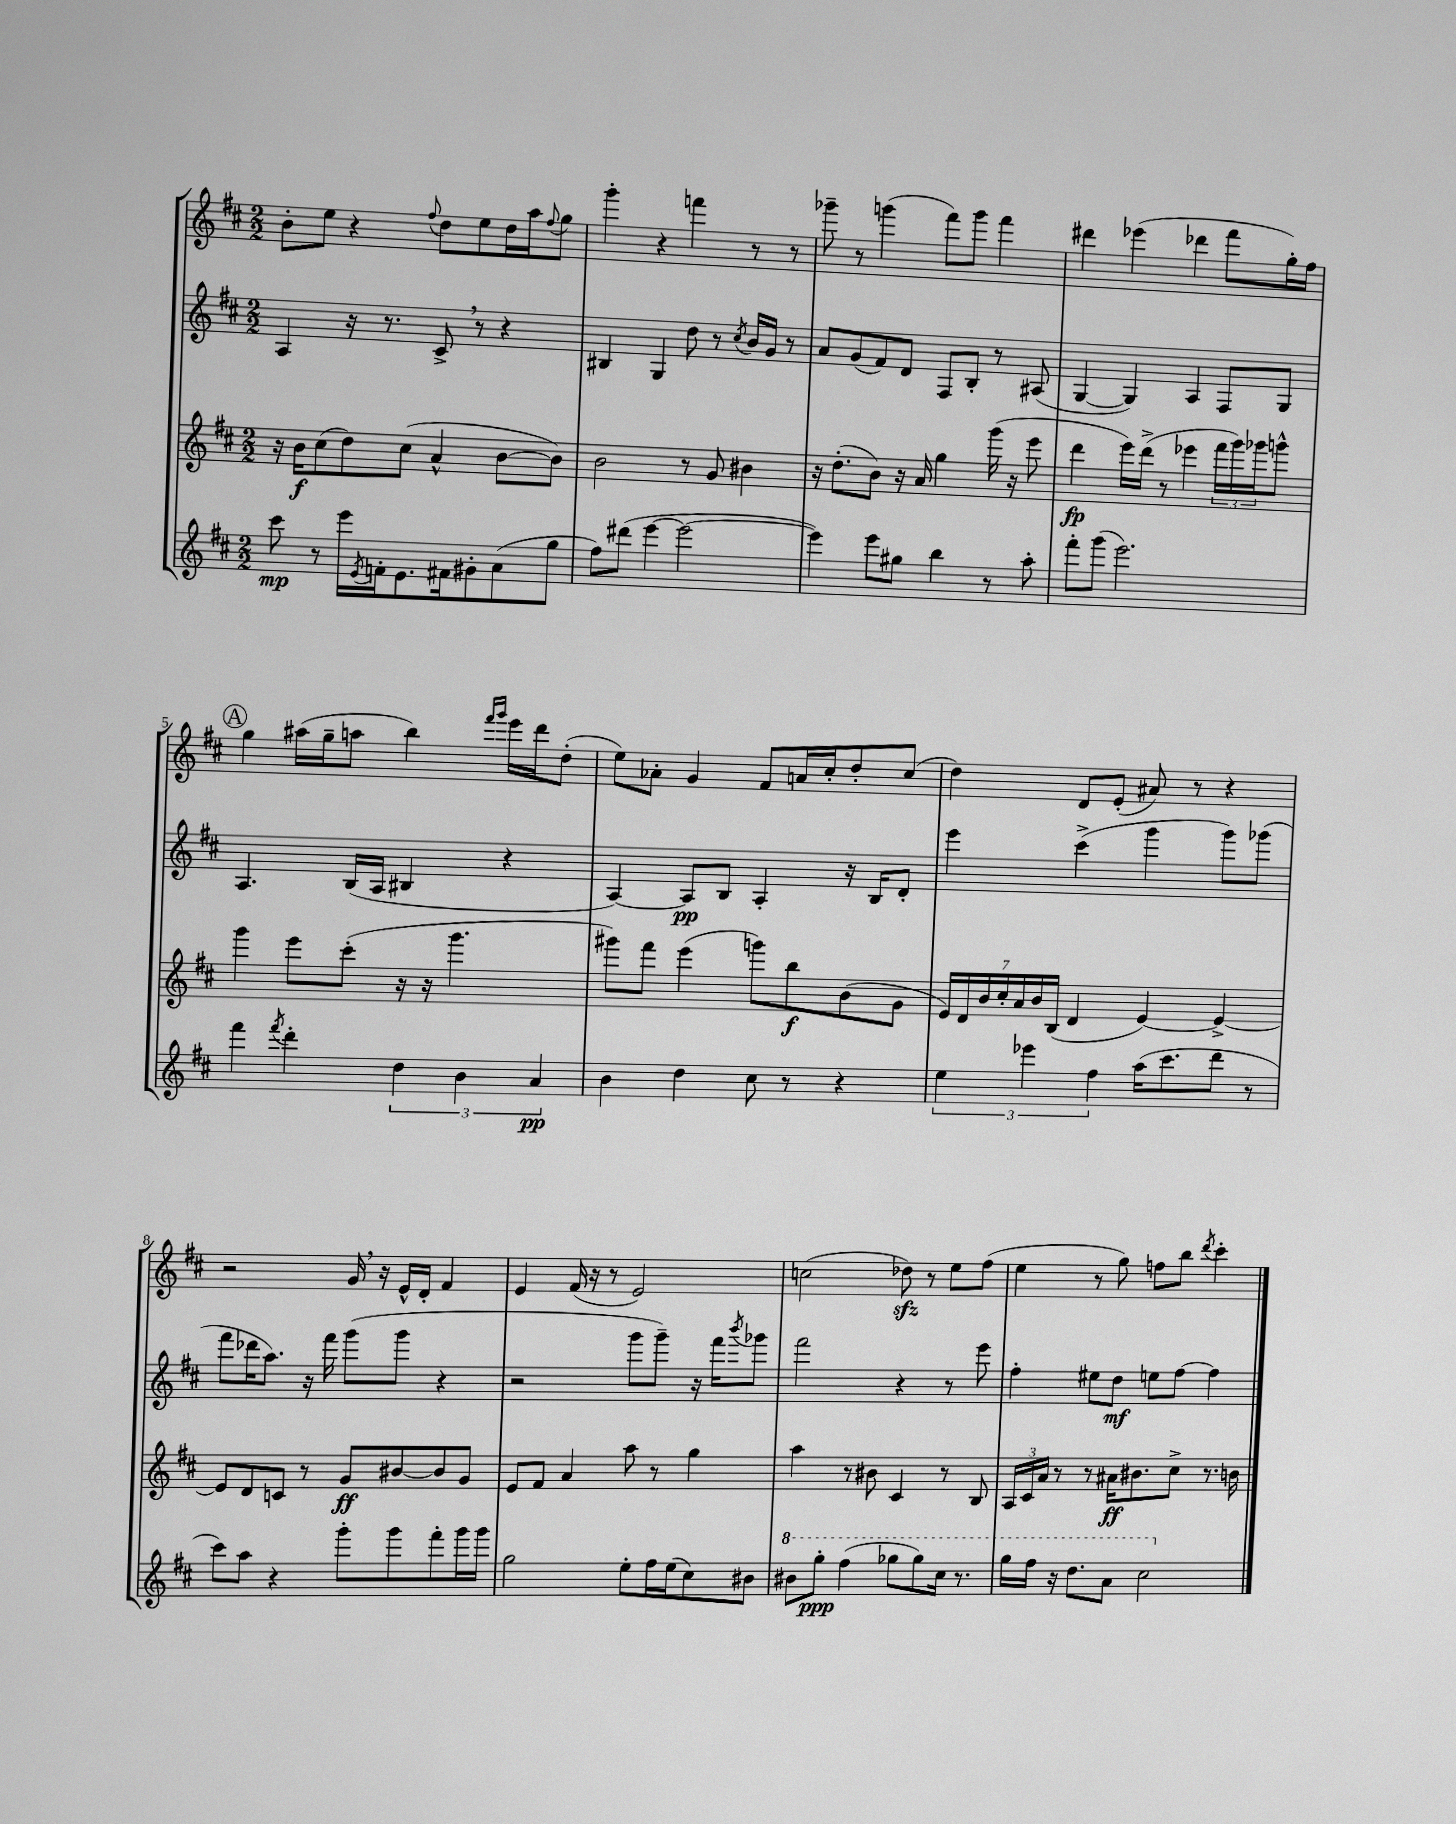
<<
\new StaffGroup <<
\new Staff = "s0" {
    \clef treble \key d \major \numericTimeSignature \time 2/2
    b'8-. e''8 r4 \appoggiatura { fis''8 } d''8 e''8 d''16 a''16 \appoggiatura { fis''8 } g''8 |
    g'''4-. r4 f'''4 r8 r8 |
    ges'''8-- r8 g'''4( fis'''8) g'''8 fis'''4 |
    dis'''4 ees'''4( des'''4 fis'''8 g''16-.) fis''16 |
    \mark \markup { \circle "A" } g''4 ais''16( g''16-- a''8 b''4) \grace { fis'''16 g'''16 } e'''16 d'''16 d''8-.( |
    e''8) aes'8-. g'4 fis'8 a'16 cis''16-. d''8-. cis''8( |
    d''4) d'8 e'8-.( ais'8) r8 r4 |
    r2 g'16 \breathe r16 e'16-^ d'16-. fis'4 |
    e'4 fis'16( r16 r8 e'2) |
    c''2( des''8\sfz) r8 e''8 fis''8( |
    e''4 r8 g''8) f''8 b''8 \acciaccatura { d'''8 } cis'''4-. \bar "|." |
}
\new Staff = "s1" {
    \clef treble \key d \major \numericTimeSignature \time 2/2
    a4 r16 r8. cis'8-> \breathe r8 r4 |
    bis4 g4 d''8 r8 \acciaccatura { cis''8 } b'16 g'16 r8 |
    a'8 g'8( fis'8) d'8 fis8 b8-. r8 ais8( |
    g4~ g4) a4 fis8 g8 |
    \mark \markup { \circle "A" } a4. b16( a16 bis4 r4 |
    a4~) a8\pp b8 a4-. r16 b16 d'8-. |
    e'''4 cis'''4->( g'''4 g'''8) ges'''8( |
    fis'''8 des'''16 a''8.) r16 fis'''16 g'''8( g'''8 r4 |
    r2 g'''8 g'''8--) r16 fis'''16 \acciaccatura { b'''8 } ges'''8 |
    fis'''2 r4 r8 e'''8 |
    fis''4-. eis''8 d''8\mf e''8 fis''8~ fis''4 \bar "|." |
}
\new Staff = "s2" {
    \clef treble \key d \major \numericTimeSignature \time 2/2
    r16 b'16\f cis''8( d''8) cis''8( a'4-^ b'8~ b'8) |
    b'2 r8 g'8 bis'4 |
    r16 d''8.-.( b'8) r16 a'16 g''4 g'''16( r16 e'''8 |
    d'''4\fp e'''16) d'''16->( r8 ees'''4 \tuplet 3/2 { fis'''16 g'''16) ges'''16 } g'''8-^ |
    \mark \markup { \circle "A" } g'''4 e'''8 cis'''8-.( r16 r16 g'''4. |
    gis'''8) fis'''8 e'''4( g'''8) b''8\f b'8( g'8 |
    \tuplet 7/4 { e'16) d'16 b'16 cis''16-. a'16 b'16 b16( } d'4 e'4~) e'4~-> |
    e'8 d'8 c'8 r8 g'8\ff bis'8~ bis'8 g'8 |
    e'8 fis'8 a'4 a''8 r8 g''4 |
    a''4 r8 bis'8 cis'4 r8 b8 |
    \tuplet 3/2 { a16 cis'16 a'16 } r8 r8 ais'16\ff bis'8. cis''8-> r8. b'16 \bar "|." |
}
\new Staff = "s3" {
    \clef treble \key d \major \numericTimeSignature \time 2/2
    cis'''8\mp r8 e'''16 \acciaccatura { e'8 } f'16-. e'8. fis'16 gis'8-. a'8( g''8 |
    fis''8) dis'''8( e'''4~ e'''2~ |
    e'''4) e'''8 gis''8 b''4 r8 a''8-. |
    fis'''8-. g'''8( e'''2.) |
    \mark \markup { \circle "A" } fis'''4 \acciaccatura { fis'''8 } d'''4-. \tuplet 3/2 { d''4 b'4 a'4\pp } |
    b'4 d''4 cis''8 r8 r4 |
    \tuplet 3/2 { e''4 ees'''4 fis''4 } a''16( cis'''8. d'''8 r8 |
    cis'''8) a''8 r4 g'''8-. g'''8 fis'''8-. g'''16 g'''16 |
    g''2 e''8-. fis''16 e''16( cis''8) bis'8 |
    \ottava #1 bis''8 g'''8-.\ppp fis'''4( ges'''8 ges'''8) cis'''16 r8. |
    g'''16 fis'''16 r16 d'''8. a''8 cis'''2 \ottava #0 \bar "|." |
}
>>
>>
